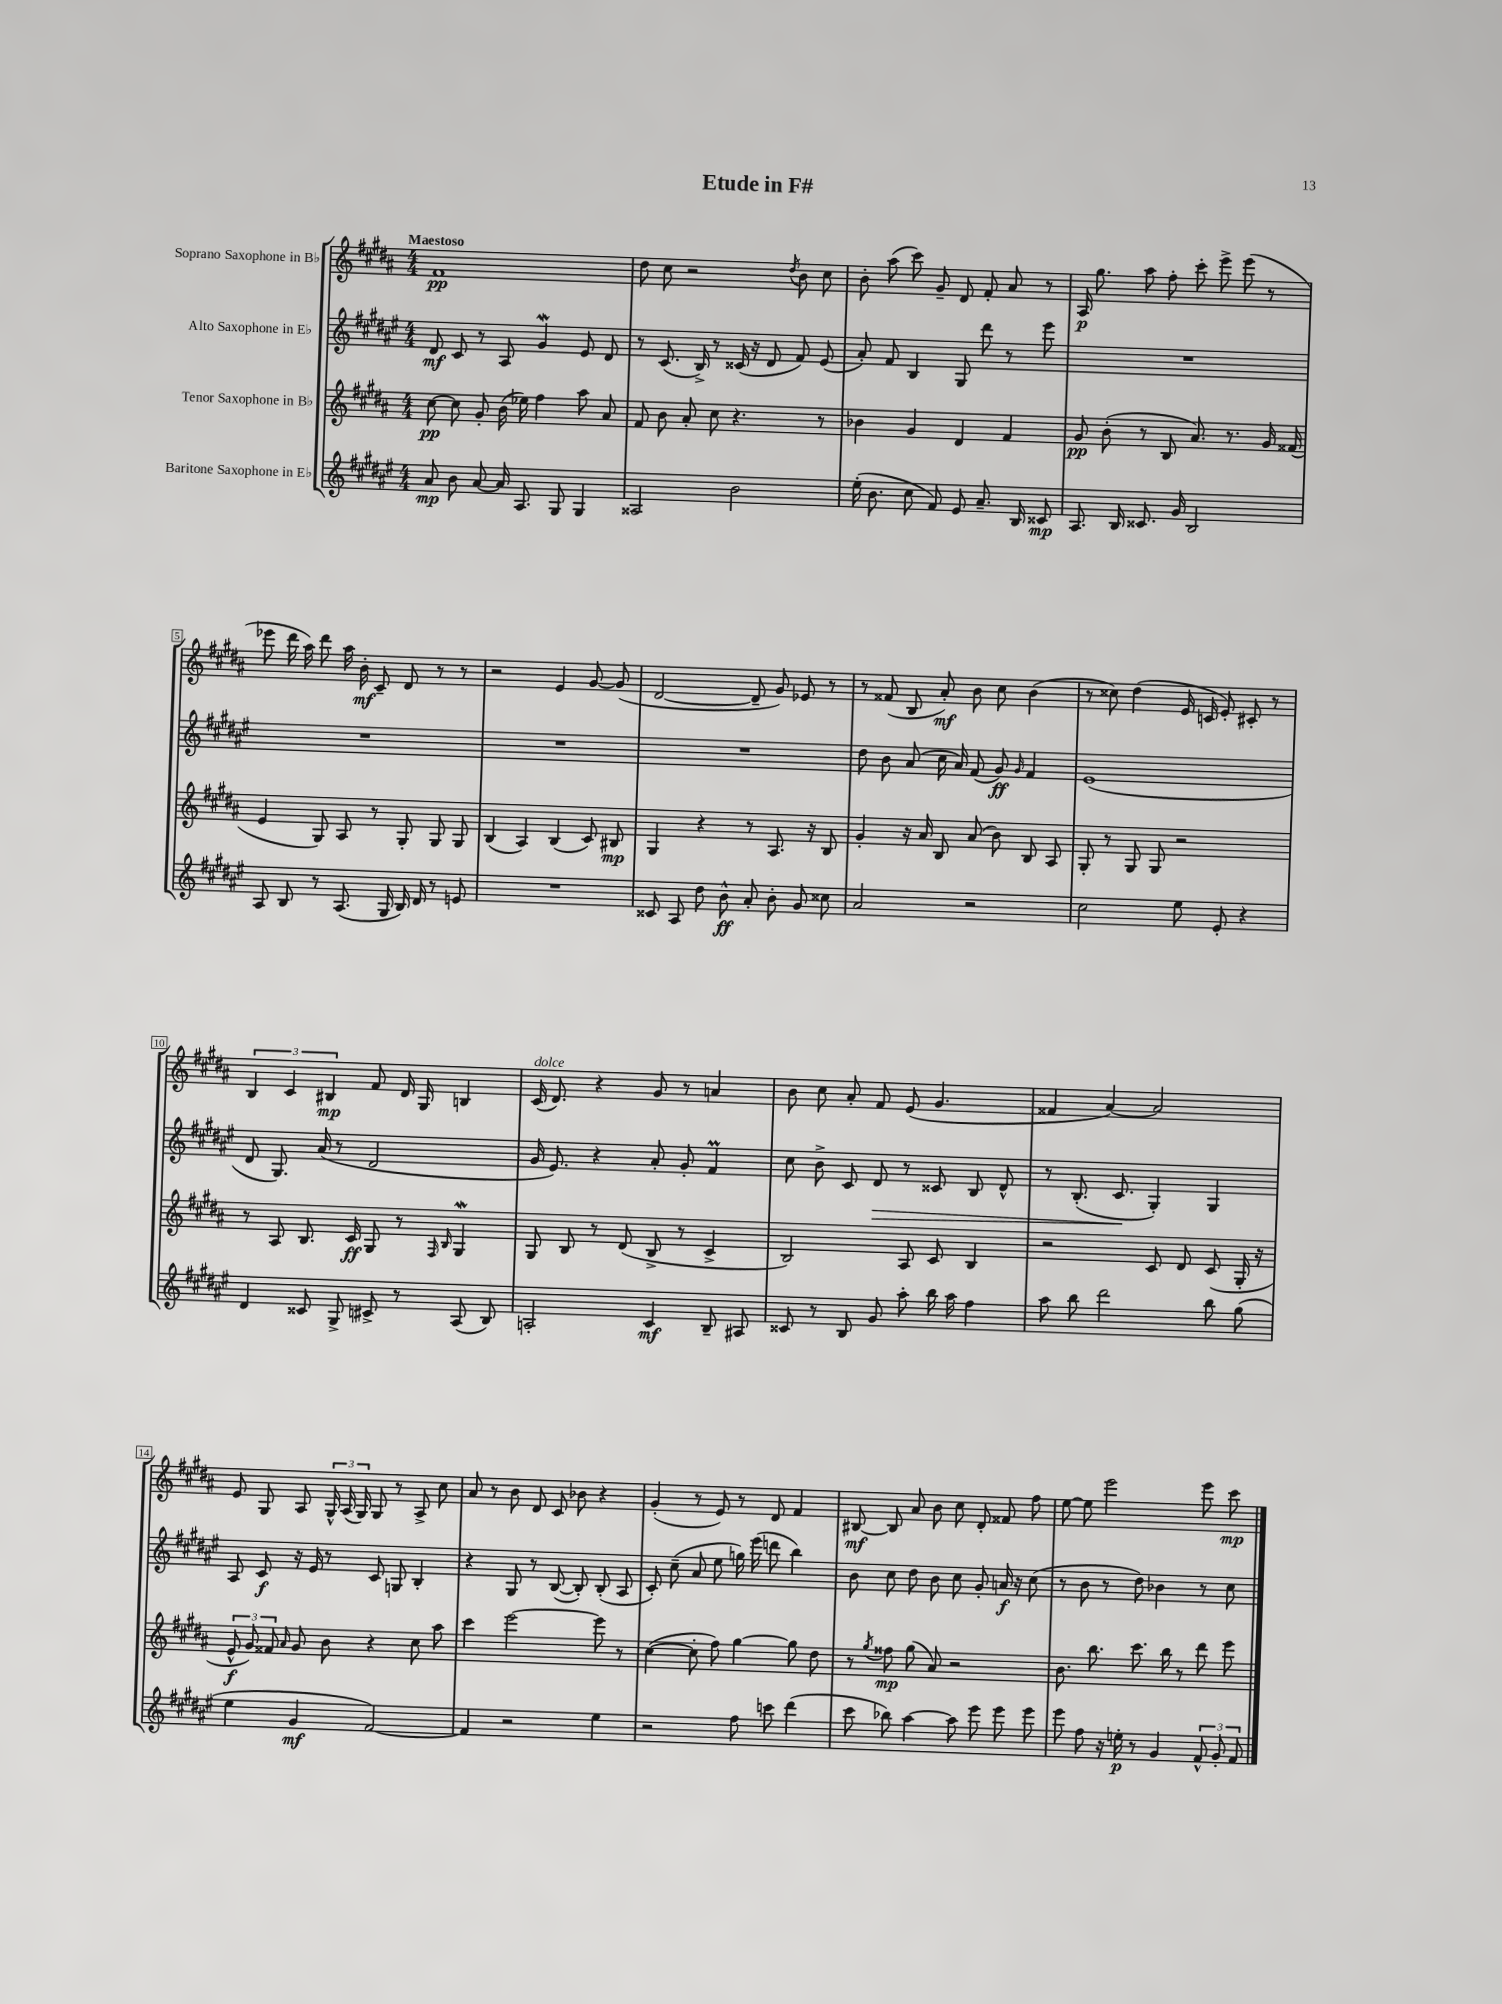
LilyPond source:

\header { title = "Etude in F#" }
<<
\new StaffGroup <<
\new Staff = "s0" \with { instrumentName = "Soprano Saxophone in Bb" } {
    \clef treble \key b \major \numericTimeSignature \time 4/4 \tempo "Maestoso"
    \autoBeamOff fis'1\pp |
    dis''8 cis''8 r2 \acciaccatura { dis''8 } b'8 cis''8 |
    b'8-. ais''8( cis'''8) gis'8-- dis'8 fis'8-. ais'8 r8 |
    ais16\p gis''8. ais''8 fis''8-. cis'''8-. e'''8-> e'''8( r8 |
    ees'''8 dis'''16 ais''16) dis'''8 ais''16 b'16-.\mf cis'8-- dis'8 r8 r8 |
    r2 e'4 gis'8~ gis'8( |
    dis'2~ dis'8-- gis'8) ees'8 r8 |
    r8 fisis'8( b8 ais'8-.\mf) b'8 cis''8 b'4( |
    r8 cisis''8) dis''4( e'16 c'16 e'8-.) cis'8-. r8 |
    \tuplet 3/2 { b4 cis'4 bis4\mp } fis'8 dis'16 gis16 b4 |
    cis'16^\markup { \italic "dolce" }( dis'8.) r4 gis'8 r8 a'4 |
    b'8 cis''8 ais'8-. fis'8 e'8( gis'4. |
    fisis'4 ais'4~) ais'2 |
    e'8 gis8 ais8 \tuplet 3/2 { gis16-^ ais16( gis16) } gis8 r8 ais8-> cis''8 |
    ais'8 r8 b'8 dis'8 cis'8 bes'8 r4 |
    gis'4-.( r8 e'8) r8 dis'8 fis'4 |
    bis8~\mf bis8 ais'8 b'8 cis''8 dis'8-. fisis'8 fis''8 |
    e''8~ e''8 e'''2 e'''8 cis'''8\mp \bar "|." |
}
\new Staff = "s1" \with { instrumentName = "Alto Saxophone in Eb" } {
    \clef treble \key fis \major \numericTimeSignature \time 4/4
    \autoBeamOff dis'8\mf cis'8 r8 ais8 gis'4\mordent eis'8 dis'8 |
    r8 cis'8.( b16->) r8 cisis'16( r16 dis'8 fis'8) eis'8( |
    ais'8-.) fis'8 b4 gis8 dis'''8 r8 eis'''8 |
    R1 |
    R1 |
    R1 |
    R1 |
    dis''8 b'8 ais'8( cis''16 ais'16) fis'8( gis'8\ff) \grace { gis'16 } fis'4 |
    eis'1( |
    dis'8 gis8.) ais'16( r8 dis'2 |
    gis'16 eis'8.) r4 ais'8-. gis'8-. fis'4\prall |
    cis''8 b'8-> cis'8 dis'8\> r8 cisis'8 b8 dis'8-^ |
    r8 b8.-.( cis'8.\! gis4-.) gis4 |
    ais8 cis'8\f r16 eis'16 r8 cis'8 g8 b4-. |
    r4 gis8 r8 b8~( b8-.) b8-.( ais8 |
    cis'8-.) cis''8--( ais'8 eis''8 g''16) eis'''16( d'''8 b''4) |
    b'8 cis''8 dis''8 b'8 cis''8 gis'8-. a'16\f r16 cis''8( |
    r8 b'8 r8 dis''8) bes'4 r8 cis''8 \bar "|." |
}
\new Staff = "s2" \with { instrumentName = "Tenor Saxophone in Bb" } {
    \clef treble \key b \major \numericTimeSignature \time 4/4
    \autoBeamOff cis''8~\pp cis''8 gis'8-. b'16( ees''16) fis''4 ais''8 ais'8 |
    fis'8 b'8 ais'8-. cis''8 r4. r8 |
    bes'4 gis'4 dis'4 fis'4 |
    gis'8\pp b'8-.( r8 b8 ais'8.) r8. gis'16 fisis'16( |
    e'4 gis8) ais8 r8 gis8-. gis8 gis8 |
    b4( ais4) b4( cis'8) bis8\mp |
    gis4 r4 r8 ais8. r16 b8 |
    gis'4-. r16 ais'16 b8 ais'8( b'8) b8 ais8 |
    gis8-. r8 gis8 gis8 r2 |
    r8 ais8 b8. cis'16\ff gis8 r8 \grace { fis16 b16 } gis4\mordent |
    gis8 b8 r8 dis'8( b8-> r8 cis'4-> |
    b2) ais8 cis'8 b4 |
    r2 cis'8 dis'8 cis'8( gis16-. r16 |
    \tuplet 3/2 { e'8-^\f gis'8) fisis'8 } \grace { ais'16 } gis'8 b'8 r4 cis''8 ais''8 |
    cis'''4 e'''2~ e'''8 r8 |
    cis''4~( cis''8-. fis''8) gis''4~ gis''8 dis''8 |
    r8 \acciaccatura { gis''8 } fisis''8\mp gis''8( ais'8) r2 |
    b'8. b''8. cis'''8. b''16 r8 dis'''8 e'''8 \bar "|." |
}
\new Staff = "s3" \with { instrumentName = "Baritone Saxophone in Eb" } {
    \clef treble \key fis \major \numericTimeSignature \time 4/4
    \autoBeamOff ais'8\mp b'8 ais'8~ ais'16 ais8. gis8 gis4 |
    aisis2 b'2 |
    eis''16-.( b'8. cis''8 fis'8) eis'8 ais'8.-- b16 cisis'8\mp |
    ais8. b16 cisis'8. gis'16 b2 |
    ais8 b8 r8 ais8.( gis16 b16) dis'16 r8 e'8 |
    R1 |
    cisis'8 ais8 dis''8 b'8-^\ff ais'8-. b'8-. gis'8 cisis''8 |
    ais'2 r2 |
    cis''2 eis''8 eis'8-. r4 |
    dis'4 cisis'8 gis8-> cis'8-> r8 ais8( b8) |
    a2-. cis'4\mf b8-- ais8 |
    cisis'8 r8 b8 gis'8 ais''8-. b''16 ais''16 fis''4 |
    ais''8 b''8 dis'''2 b''8 gis''8( |
    eis''4 gis'4\mf fis'2~) |
    fis'4 r2 eis''4 |
    r2 fis''8 c'''8 dis'''4( |
    cis'''8 bes''8) ais''4~ ais''8 eis'''8 eis'''8 eis'''8 |
    eis'''8 fis''8 r16 e''16-.\p r8 gis'4 \tuplet 3/2 { fis'8-^ gis'8-. fis'8 } \bar "|." |
}
>>
>>
\layout { \context { \Score \override BarNumber.stencil = #(make-stencil-boxer 0.1 0.3 ly:text-interface::print) } }
